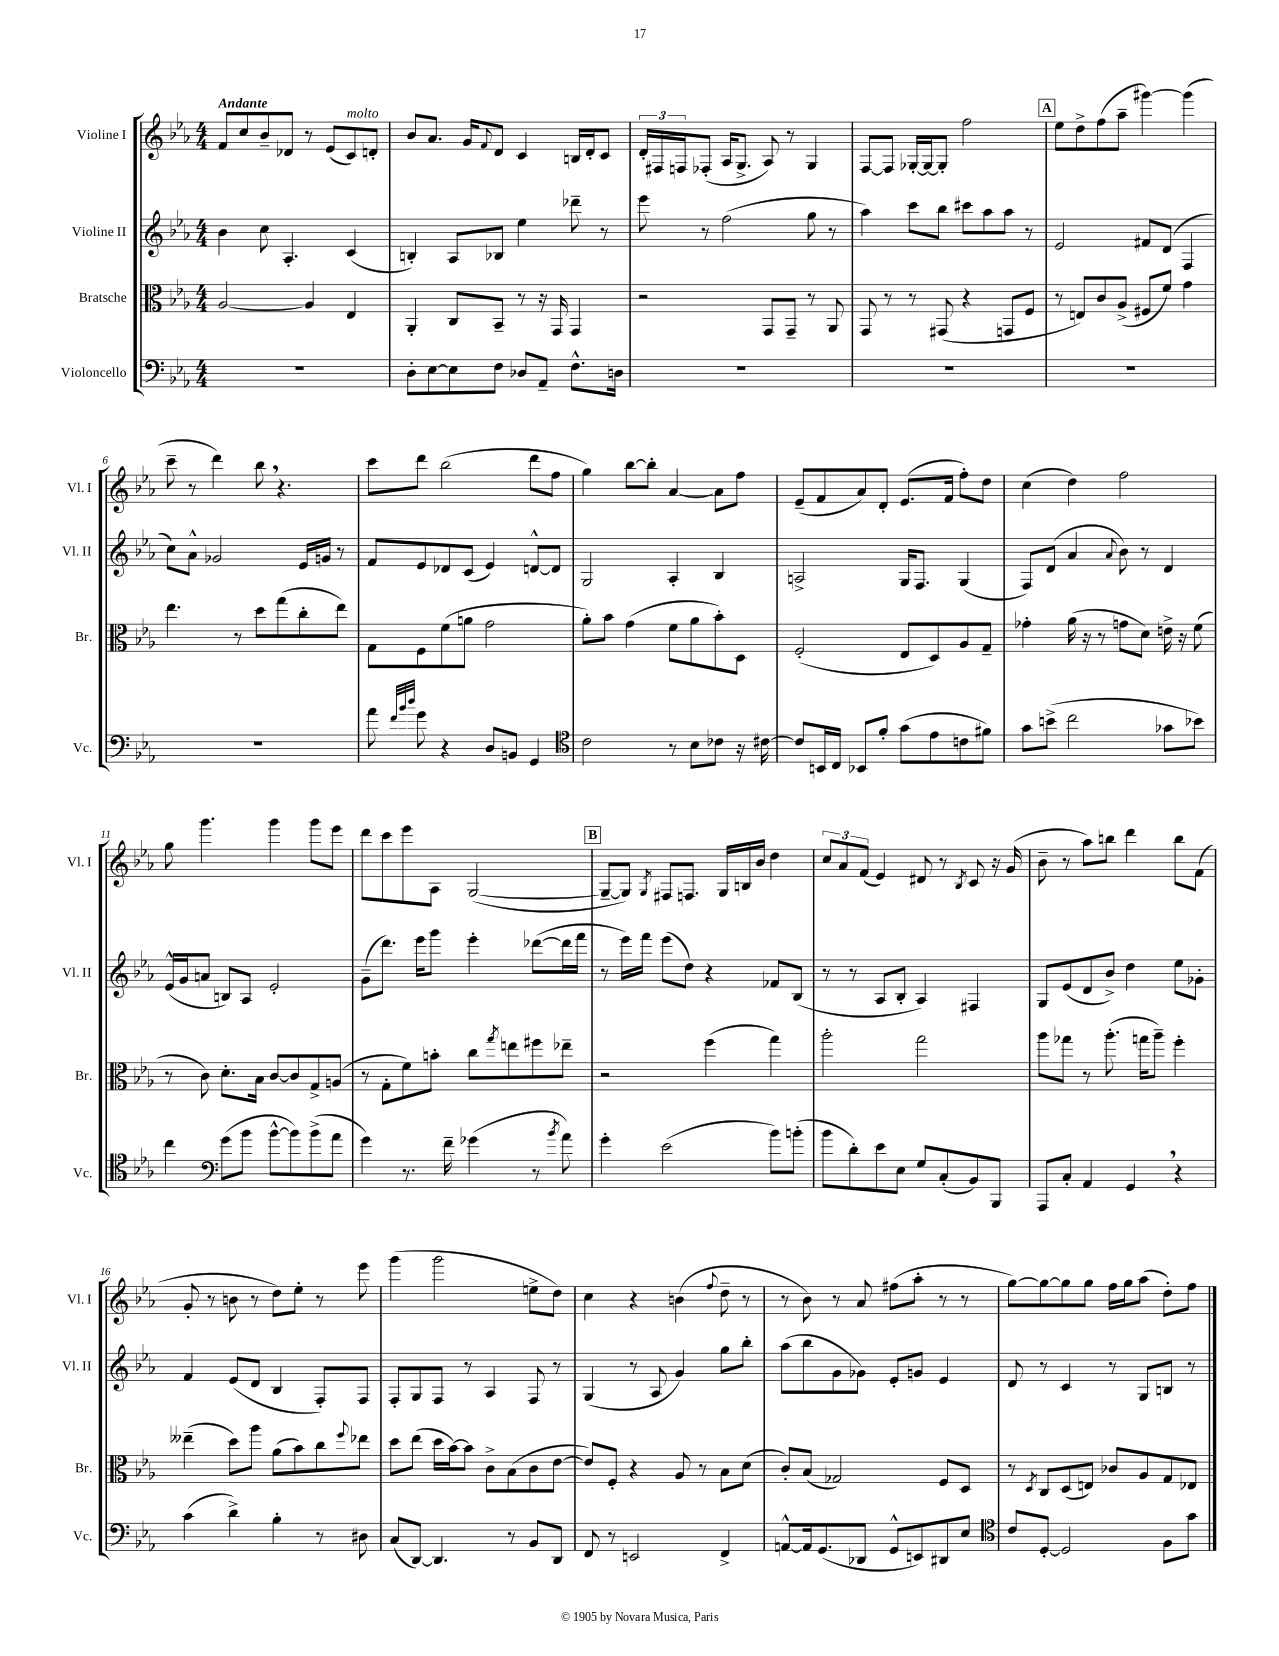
<<
\new StaffGroup <<
\new Staff = "s0" \with { instrumentName = "Violine I" shortInstrumentName = "Vl. I" } {
    \clef treble \key ees \major \numericTimeSignature \time 4/4 \tempo "Andante"
    f'8 c''8 bes'8-- des'8 r8 ees'8( c'8^\markup { \italic "molto" }) d'8-. |
    bes'8 aes'8. g'16 \appoggiatura { f'8 } d'8 c'4 b16 d'16-. c'8 |
    \tuplet 3/2 { d'16-. fis16 f16 } fes8-.( aes16 g8.-> aes8) r8 g4 |
    f8~ f8 ges16~-. ges16~ ges8-. f''2 |
    \mark \markup { \box "A" } ees''8 d''8-> f''8( aes''8-- gis'''4~) gis'''4( |
    c'''8-- r8 d'''4) bes''8 \breathe r4. |
    c'''8 d'''8 bes''2( d'''8 f''8 |
    g''4) bes''8~ bes''8-. aes'4~ aes'8 f''8 |
    ees'8--( f'8 aes'8) d'8-. ees'8.( f'16 f''8-.) d''8 |
    c''4( d''4) f''2 |
    g''8 g'''4. g'''4 g'''8 ees'''8 |
    d'''8 c'''8 ees'''8 aes8 g2~( |
    \mark \markup { \box "B" } g8~-- g8) \acciaccatura { g8 } fis8 f8. g16 b16 bes'16 d''4 |
    \tuplet 3/2 { c''8 aes'8 f'8( } ees'4) dis'8 r8 \acciaccatura { bes8 } c'8 r16 g'16( |
    bes'8-- r8 aes''8) b''8 d'''4 b''8 f'8( |
    g'8-. r8 b'8 r8 d''8) ees''8-. r8 ees'''8 |
    g'''4( g'''2 e''8-> d''8) |
    c''4 r4 b'4( \appoggiatura { f''8 } d''8-- r8 |
    r8 bes'8) r8 aes'8 fis''8( aes''8-. r8 r8 |
    g''8~) g''8~ g''8 g''8 f''16 g''16 aes''8( d''8-.) f''8 \bar "|." |
}
\new Staff = "s1" \with { instrumentName = "Violine II" shortInstrumentName = "Vl. II" } {
    \clef treble \key ees \major \numericTimeSignature \time 4/4
    bes'4 c''8 aes4.-. c'4( |
    b4-.) aes8 bes8 ees''4 des'''8-- r8 |
    ees'''8 r8 f''2( g''8 r8 |
    aes''4) c'''8 bes''8 cis'''8 aes''8 aes''8 r8 |
    \mark \markup { \box "A" } ees'2 fis'8 d'8( f4 |
    c''8) aes'8-^ ges'2 ees'16 g'16 r8 |
    f'8 ees'8 des'8 c'8( ees'4) d'8~-^ d'8 |
    g2 aes4-. bes4 |
    a2-> g16 f8. g4( |
    f8) d'8( aes'4 \appoggiatura { aes'8 } bes'8) r8 d'4 |
    ees'16-^( g'16 a'8 b8) aes8 ees'2-. |
    g'8--( d'''8.) ees'''16 g'''8 ees'''4-. des'''8~( des'''16 f'''16 |
    \mark \markup { \box "B" } r8 ees'''16) f'''16 ees'''8( d''8) r4 fes'8 bes8( |
    r8 r8 aes8 bes8-. aes4) fis4 |
    g8 ees'8( d'8 bes'8->) d''4 ees''8 ges'8-. |
    f'4 ees'8( d'8 bes4 f8-.) f8 |
    f8-. g8 f8 r8 aes4 f8 r8 |
    g4( r8 aes8 g'4) g''8 bes''8-. |
    aes''8( bes''8 g'8 ges'8) ees'8-. g'8 ees'4 |
    d'8 r8 c'4 r8 g8 b8 r8 \bar "|." |
}
\new Staff = "s2" \with { instrumentName = "Bratsche" shortInstrumentName = "Br." } {
    \clef alto \key ees \major \numericTimeSignature \time 4/4
    aes2~ aes4 ees4 |
    aes,4-. c8 bes,8-- r8 r16 g,16 g,4 |
    r2 g,8 g,8-- r8 aes,8 |
    g,8 r8 r8 gis,8( r4 g,8 f8 |
    \mark \markup { \box "A" } r8 e8) c'8 aes8->( fis8 f'8) g'4 |
    ees''4. r8 d''8 g''8( c''8-. ees''8) |
    g8 f8 f'8( a'8 g'2 |
    aes'8-.) bes'8 g'4( f'8 aes'8 bes'8-.) d8 |
    f2-.( ees8 d8) aes8 g8-- |
    ges'4-. aes'16( r16 r8 g'8 d'8) e'16-> r16 f'8( |
    r8 c'8) d'8.-. bes16 c'8~ c'8 g8-> a8( |
    r8 g8-. f'8) b'8-. c''8 \acciaccatura { g''8 } e''8 fis''8 ees''8-- |
    \mark \markup { \box "B" } r2 f''4( g''4) |
    aes''2-. g''2 |
    aes''8 ges''8 r8 aes''8.-.( g''16 aes''8--) f''4-. |
    eeses''4--( d''8) aes''8 aes'8( bes'8) c''8 \appoggiatura { f''8 } ees''8 |
    d''8 ees''8( d''16 bes'16~) bes'8 c'8-> bes8( c'8 ees'8~ |
    ees'8) f8-. r4 aes8 r8 bes8 d'8( |
    c'8-.) bes8( ges2) f8 d8 |
    r8 \acciaccatura { d8 } c8 d8( e8) ces'8 aes8 g8 ees8 \bar "|." |
}
\new Staff = "s3" \with { instrumentName = "Violoncello" shortInstrumentName = "Vc." } {
    \clef bass \key ees \major \numericTimeSignature \time 4/4
    R1 |
    d8-. ees8~ ees8 f8 des8 aes,8-- f8.-^ d16 |
    R1 |
    R1 |
    \mark \markup { \box "A" } R1 |
    R1 |
    aes'8 \grace { f'32 bes'32 d''32 } g'8 r4 d8 b,8 g,4 |
    \clef tenor c'2 r8 bes8 ces'8 r16 cis'16~ |
    cis'8 b,16 c16 bes,8 f'8-. g'8( ees'8 c'8 fis'8) |
    g'8 b'8->( c''2 ges'8 bes'8) |
    c''4 \clef bass g'8( bes'8 bes'8~-^ bes'8) bes'8->( aes'8 |
    g'4) r8. f'16-- ges'4( r8 \acciaccatura { bes'8 } aes'8) |
    \mark \markup { \box "B" } g'4-. ees'2( bes'8) b'8-.( |
    bes'8 d'8-.) ees'8 ees8 g8 c8-.( bes,8) bes,,8 |
    aes,,8 c8-. aes,4 g,4 \breathe r4 |
    c'4( d'4->) bes4-. r8 dis8 |
    c8( d,8~) d,4. r8 bes,8 d,8 |
    f,8 r8 e,2 f,4-> |
    a,8~-^ a,16 g,8.( des,8 g,8-^ e,8) dis,8 ees8 |
    \clef tenor c'8 d8~-. d2 f8 g'8 \bar "|." |
}
>>
>>
